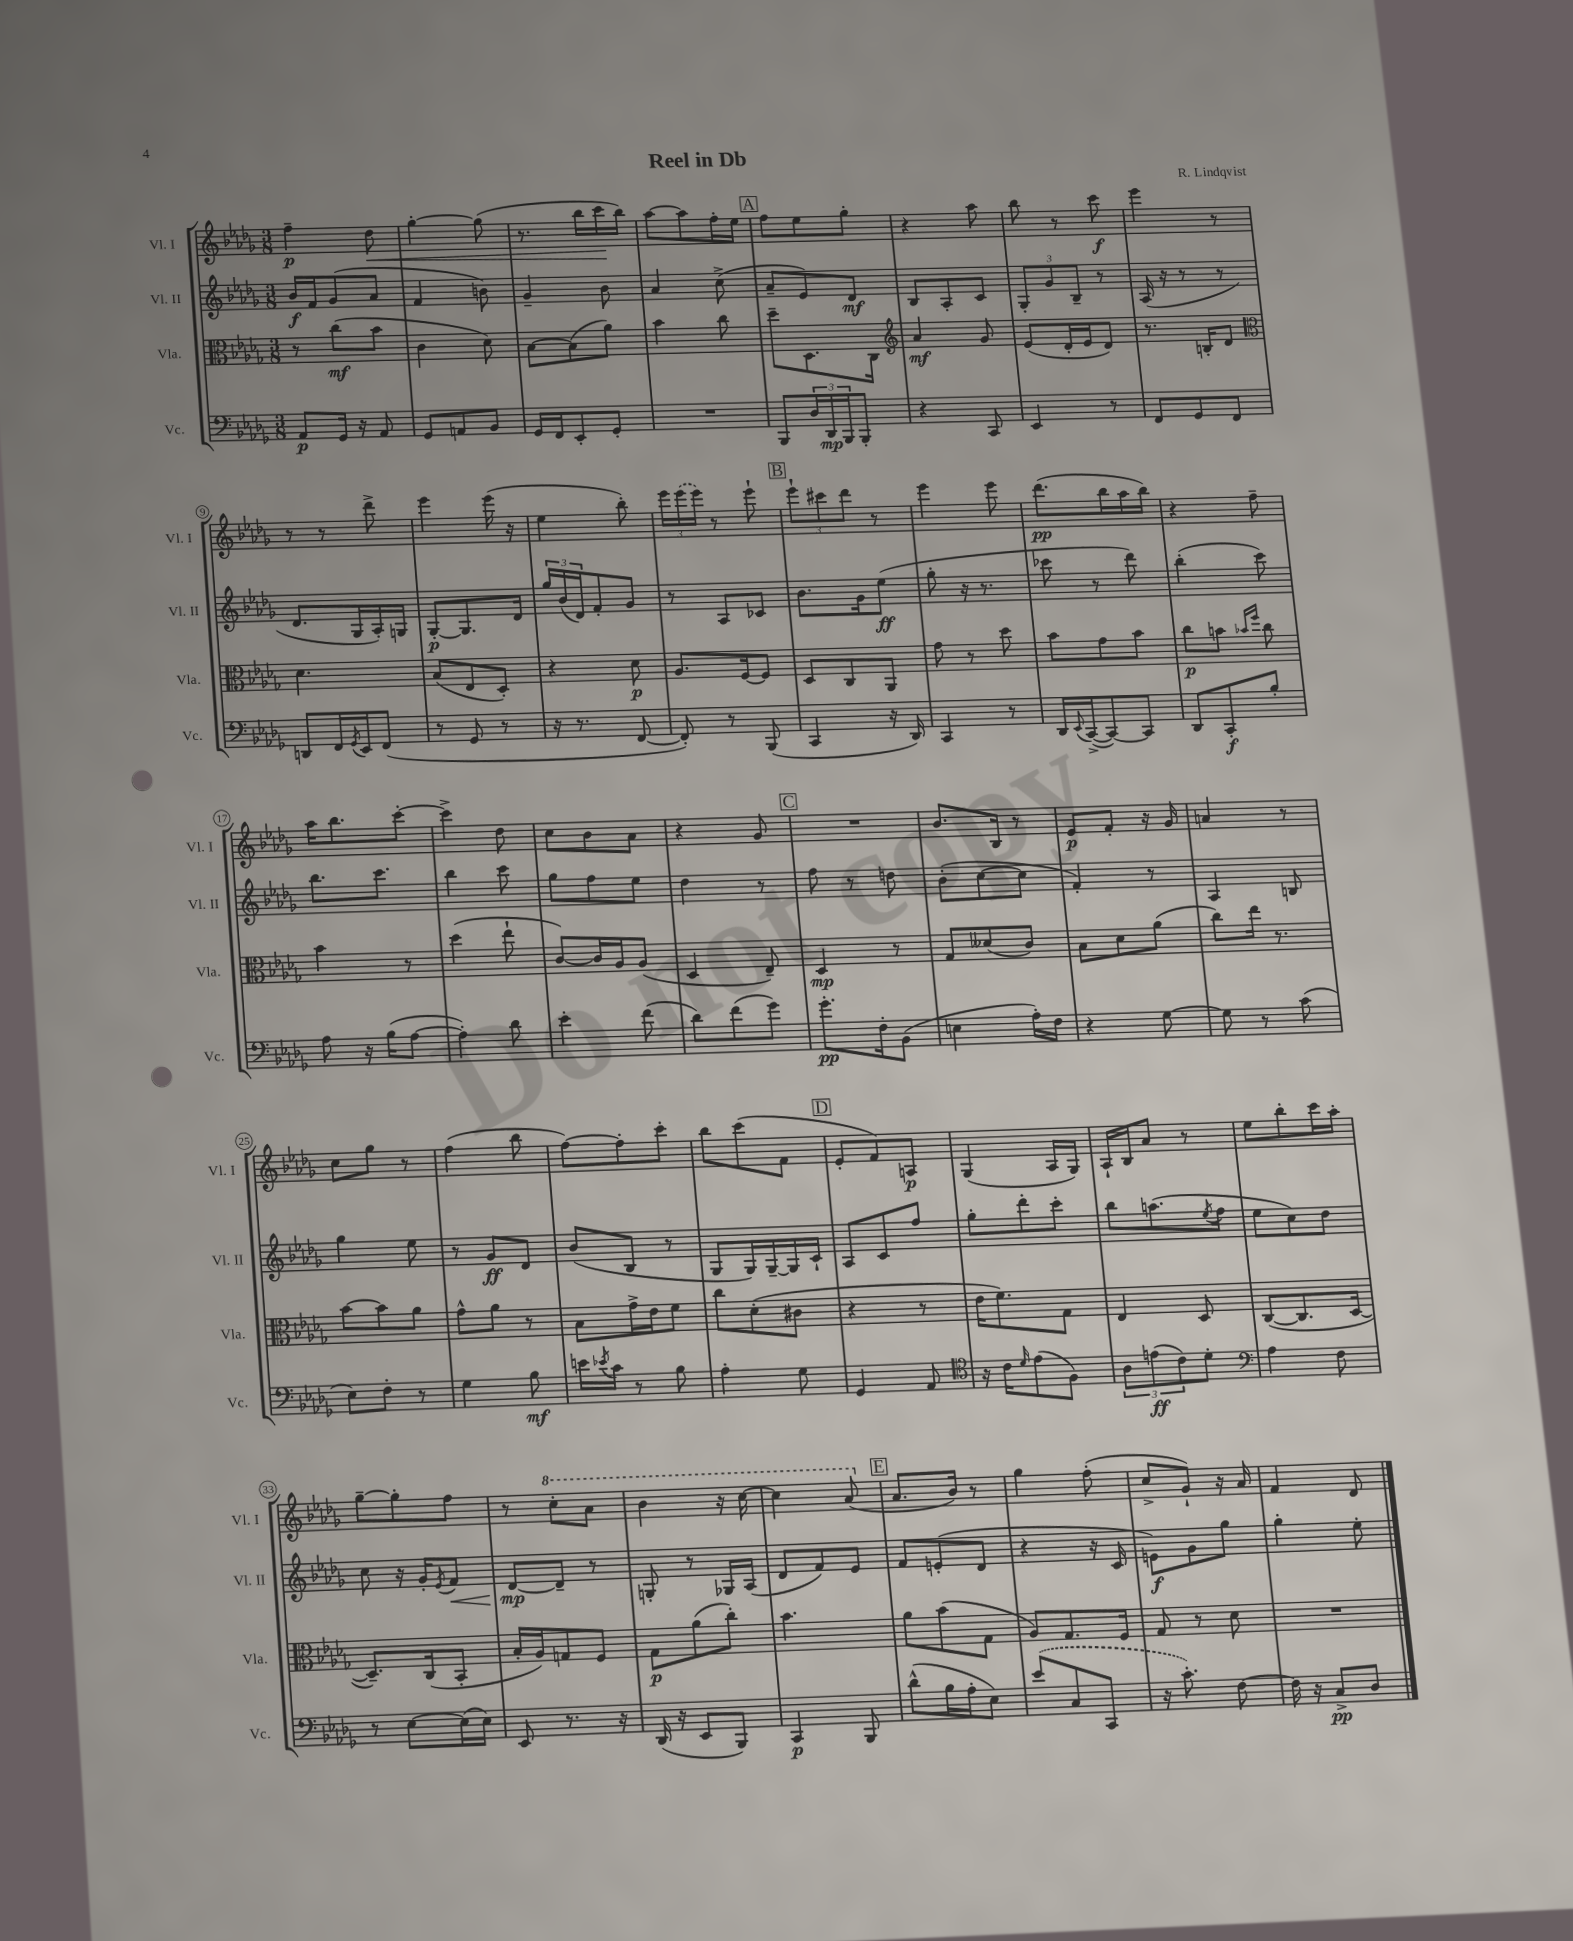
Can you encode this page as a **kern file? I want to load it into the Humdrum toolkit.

**kern	**kern	**kern	**kern
*staff4	*staff3	*staff2	*staff1
*clefF4	*clefC3	*clefG2	*clefG2
*k[b-e-a-d-g-]	*k[b-e-a-d-g-]	*k[b-e-a-d-g-]	*k[b-e-a-d-g-]
*M3/8	*M3/8	*M3/8	*M3/8
8AA-/L	8r	16b-/LL	4ff~\
.	.	16f/J	.
16GG-/Jk	(8cc\L	(8g-/	.
16r	.	.	.
8AA-/	8b-\J	8a-/J	8dd-\
=	=	=	=
8GG-/L	4c\	4f/	[4gg-'\
8AA/	.	.	.
8BB-/J	8d-\)	8b\)	(8gg-\]
=	=	=	=
16GG-/LL	[8B-\L	4g-~/	8.r
16FF/J	.	.	.
8EE-'/	(8B-\]	.	.
.	.	.	16bb-\LL
8GG-'/J	8a-\J)	8b-\	16ccc\
.	.	.	16bb-\JJ)
=	=	=	=
4.r	4b-\	4a-/	[8aa-\L
.	.	.	8aa-\]
.	8cc\	(8cc^\	16ff'\L
.	.	.	16ee-\JJ
=	=	=	=
8BBB-/L	8dd-~\L	8a-~/L	8ff\L
24D-/L	8.D-\	8e-/)	8ee-\
24DD-/	.	.	.
24BBB-/J	.	.	.
8BBB-'/J	.	8d-/J	8gg-'\J
.	16C\Jk	.	.
=	=	=	=
*	*clefG2	*	*
4r	4a-/	8B-/L	4r
.	.	8A-'/	.
8CC/	8g-/	8c/J	8aa-\
=	=	=	=
4EE-/	(8e-/L	12G-'/L	8bb-\
.	.	12g-/	.
.	16d-'/L	.	8r
.	.	12B-~/J	.
.	16e-/J	.	.
8r	8d-/J)	8r	8ccc\
=	=	=	=
8FF/L	8.r	(16A-/	4eee-\
.	.	16r	.
8GG-/	.	8r	.
.	16B'/LK	.	.
8FF/J	8d-/J	8r	8r
=	=	=	=
*	*clefC3	*	*
8DD/L	4.d-\	8.d-/L	8r
16FF/L	.	.	8r
8qGG-/	.	.	.
16EE-/J	.	16G-/L	.
(8FF/J	.	16A-'/)	8ddd-^\
.	.	16G/JJ	.
=	=	=	=
8r	(8B-/L	[8G-'/L	4eee-\
8GG-/	8E-/	8.G-/]	.
8r	8D-'/J)	.	(16eee-\
.	.	16d-/Jk	16r
=	=	=	=
16r	4r	24gg-/LL	4ee-\
.	.	(24b-/	.
8.r	.	.	.
.	.	24d-/J)	.
.	.	8f'/	.
[8FF/	8d-\	8g-/J	8bb-'\)
=	=	=	=
8FF'/])	8.A-/L	8r	24eee-\LL
.	.	.	(24eee-\
.	.	.	24eee-\JJ)
8r	.	8A-/L	8r
.	[16F/k	.	.
(8BBB-/	8F/]J	8c-/J	8eee-`\
=	=	=	=
4CC/	8D-/L	8.b-\L	12eee-`\L
.	.	.	12ccc#\
.	8C/	.	.
.	.	.	12ddd-\J
.	.	16g-\k	.
16r	8AA-/J	(8ee-\J	8r
16DD-/)	.	.	.
=	=	=	=
4CC/	8g-\	8gg-'\	4eee-\
.	8r	16r	.
.	.	8.r	.
8r	8dd-\	.	8eee-\
=	=	=	=
16DD-/LL	8b-\L	8ccc-\	(8.ddd-\L
8qqEE-/	.	.	.
([16CC^/J	.	.	.
8CC/_)	8g-\	8r	.
.	.	.	16bb-\L
8CC/]J	8b-\J	8ddd-\)	16aa-\
.	.	.	16bb-\JJ)
=	=	=	=
8DD-/L	8cc\L	(4bb-'\	4r
8CC'/	8b\J	.	.
.	16qqb-/LL	.	.
.	16qqff/JJ	.	.
8B-'/J	8cc\	8ccc\)	8ff~\
=	=	=	=
8A-\	4b-\	8.bb-\L	16aa-\LK
.	.	.	8.bb-\
16r	.	.	.
(16B-\LK	.	8.ccc\J	.
[8A-\J	8r	.	[8ccc'\J
=	=	=	=
4A-'\])	(4dd-\	4bb-\	4ccc^\]
8d-\	8ee-`\	8ccc\	8dd-\
=	=	=	=
4e-'\	[8c/L)	8gg-\L	8cc\L
.	16c/]L	8ff\	8b-\
.	16A-/J	.	.
(8f\	(8A-/J	8ee-\J	8a-\J
=	=	=	=
8d-\L)	4D-/	4dd-\	4r
(8f\	.	.	.
8g-\J)	8E-~/)	8r	8g-/
=	=	=	=
8.g-'\L	4D-/	8ff\	4.r
.	.	8r	.
16F'\k	.	.	.
(8BB-\J	8r	8dd\	.
=	=	=	=
4E\	8G-/L	(8b-'\L	8.b-/L
.	(8d--/	[8cc\	.
.	.	.	16B-/Jk
16A-'\LL)	8c/J)	8cc\]J	8r
16F\JJ	.	.	.
=	=	=	=
4r	8B-\L	4f'/)	8e-/L
.	8d-\	.	8f'/J
[8G-\	(8a-\J	8r	16r
.	.	.	16g-/
=	=	=	=
8G-\]	8cc\L)	4A-/	4a/
8r	16ee-\Jk	.	.
.	8.r	.	.
(8c\	.	8B/	8r
=	=	=	=
8E-\L)	[8b-\L	4gg-\	8cc\L
8F'\J	8b-\]	.	8gg-\J
8r	8a-\J	8ee-\	8r
=	=	=	=
4G-\	8g-^^\L	8r	(4ff\
.	8a-\J	8g-/L	.
8B-\	8r	8d-/J	8bb-\
=	=	=	=
16e\LL	8B-\L	(8b-/L	[8ff\L)
8qe-/	.	.	.
16c\JJ	.	.	.
8r	16g-^\L	8B-/J	8ff'\]
.	16e-\J	.	.
8B-\	8f\J	8r	8ccc'\J
=	=	=	=
4A-'\	8cc\L	8G-/L	8bb-\L
.	(8d-'\	16G-/L)	(8ccc\
.	.	[16G-~/	.
8G-\	8c#\J	16G-/]	8f\J
.	.	16c`/JJ	.
=	=	=	=
4GG-/	4r	8A-/L	8e-'/L
.	.	8c/	8f/)
8AA-/	8r	8ff/J	8A/J
=	=	=	=
*clefC4	*	*	*
16r	16e-\LK	8gg-'\L	(4G-/
16c\LK	8.f\)	.	.
16qqd-/	.	.	.
(8e-\	.	8ddd-'\	.
8F\J)	8G-\J	8ccc'\J	16A-/LL
.	.	.	16G-/JJ)
=	=	=	=
12A-\L	4E-/	8bb-\L	16A-`/LL
.	.	.	16B-/J
(12e\	.	.	.
.	.	(8.aa\	8a-/J
12c\)	.	.	.
8d-'\J	8D-/	.	8r
.	.	8qee-/	.
.	.	16ff\Jk	.
=	=	=	=
*clefF4	*	*	*
4A-\	([8C/L	8ee-\L	8ee-\L
.	8.C/]	8cc\)	8bb-'\
8F\	.	8dd-\J	16ccc\L
.	[16D-/Jk	.	16aa-'\JJ
=	=	=	=
8r	8.D-~/]L)	8cc\	[8gg-~\L
[8E-\L	.	16r	8gg-'\]
.	(16C/k	16g-'/LK	.
.	.	8qe-/	.
(16E-\]L	8BB-'/J	8f/J	8ff\J
16E-\JJ)	.	.	.
=	=	=	=
8EE-/	16B-'/LL	[8d-/L	8r
.	16A-/J)	.	.
8.r	8G/	8d-~/]J	8ccc'\L
.	8F/J	8r	8aa-\J
16r	.	.	.
=	=	=	=
(16DD-/	8G-\L	8G'/	4bb-\
16r	.	.	.
8EE-/L	(8a-\	8r	.
8BBB-/J)	8cc'\J)	16G-/LL	16r
.	.	(16A-/JJ	[16ccc\
=	=	=	=
4CC/	4.b-\	8d-/L	4ccc\]
.	.	8f/)	.
8BBB-/	.	8e-/J	(8aa-/
=	=	=	=
(8d-^^\L	8a-\L	8f/L	8.a-/L
16B-\L	(8b-\	(8e'/	.
16A-'\J	.	.	16b-/Jk)
8E-\J)	8G-\J	8d-/J	8r
=	=	=	=
(8e-/L	8A-/L)	4r	4gg-\
8C/	8.G-/	.	.
8CC/J	.	16r	(8ff'\
.	16F/Jk	16c/	.
=	=	=	=
16r	8G-/	8e\L)	8cc^/L
8.c'\)	.	.	.
.	8r	8g-\	8g-`/J)
[8F\	8d-\	8gg-\J	16r
.	.	.	16a-/
=	=	=	=
16F\]	4.r	4gg-'\	4f/
16r	.	.	.
8C^/L	.	.	.
8D-/J	.	8ee-'\	8d-/
==	==	==	==
*-	*-	*-	*-
